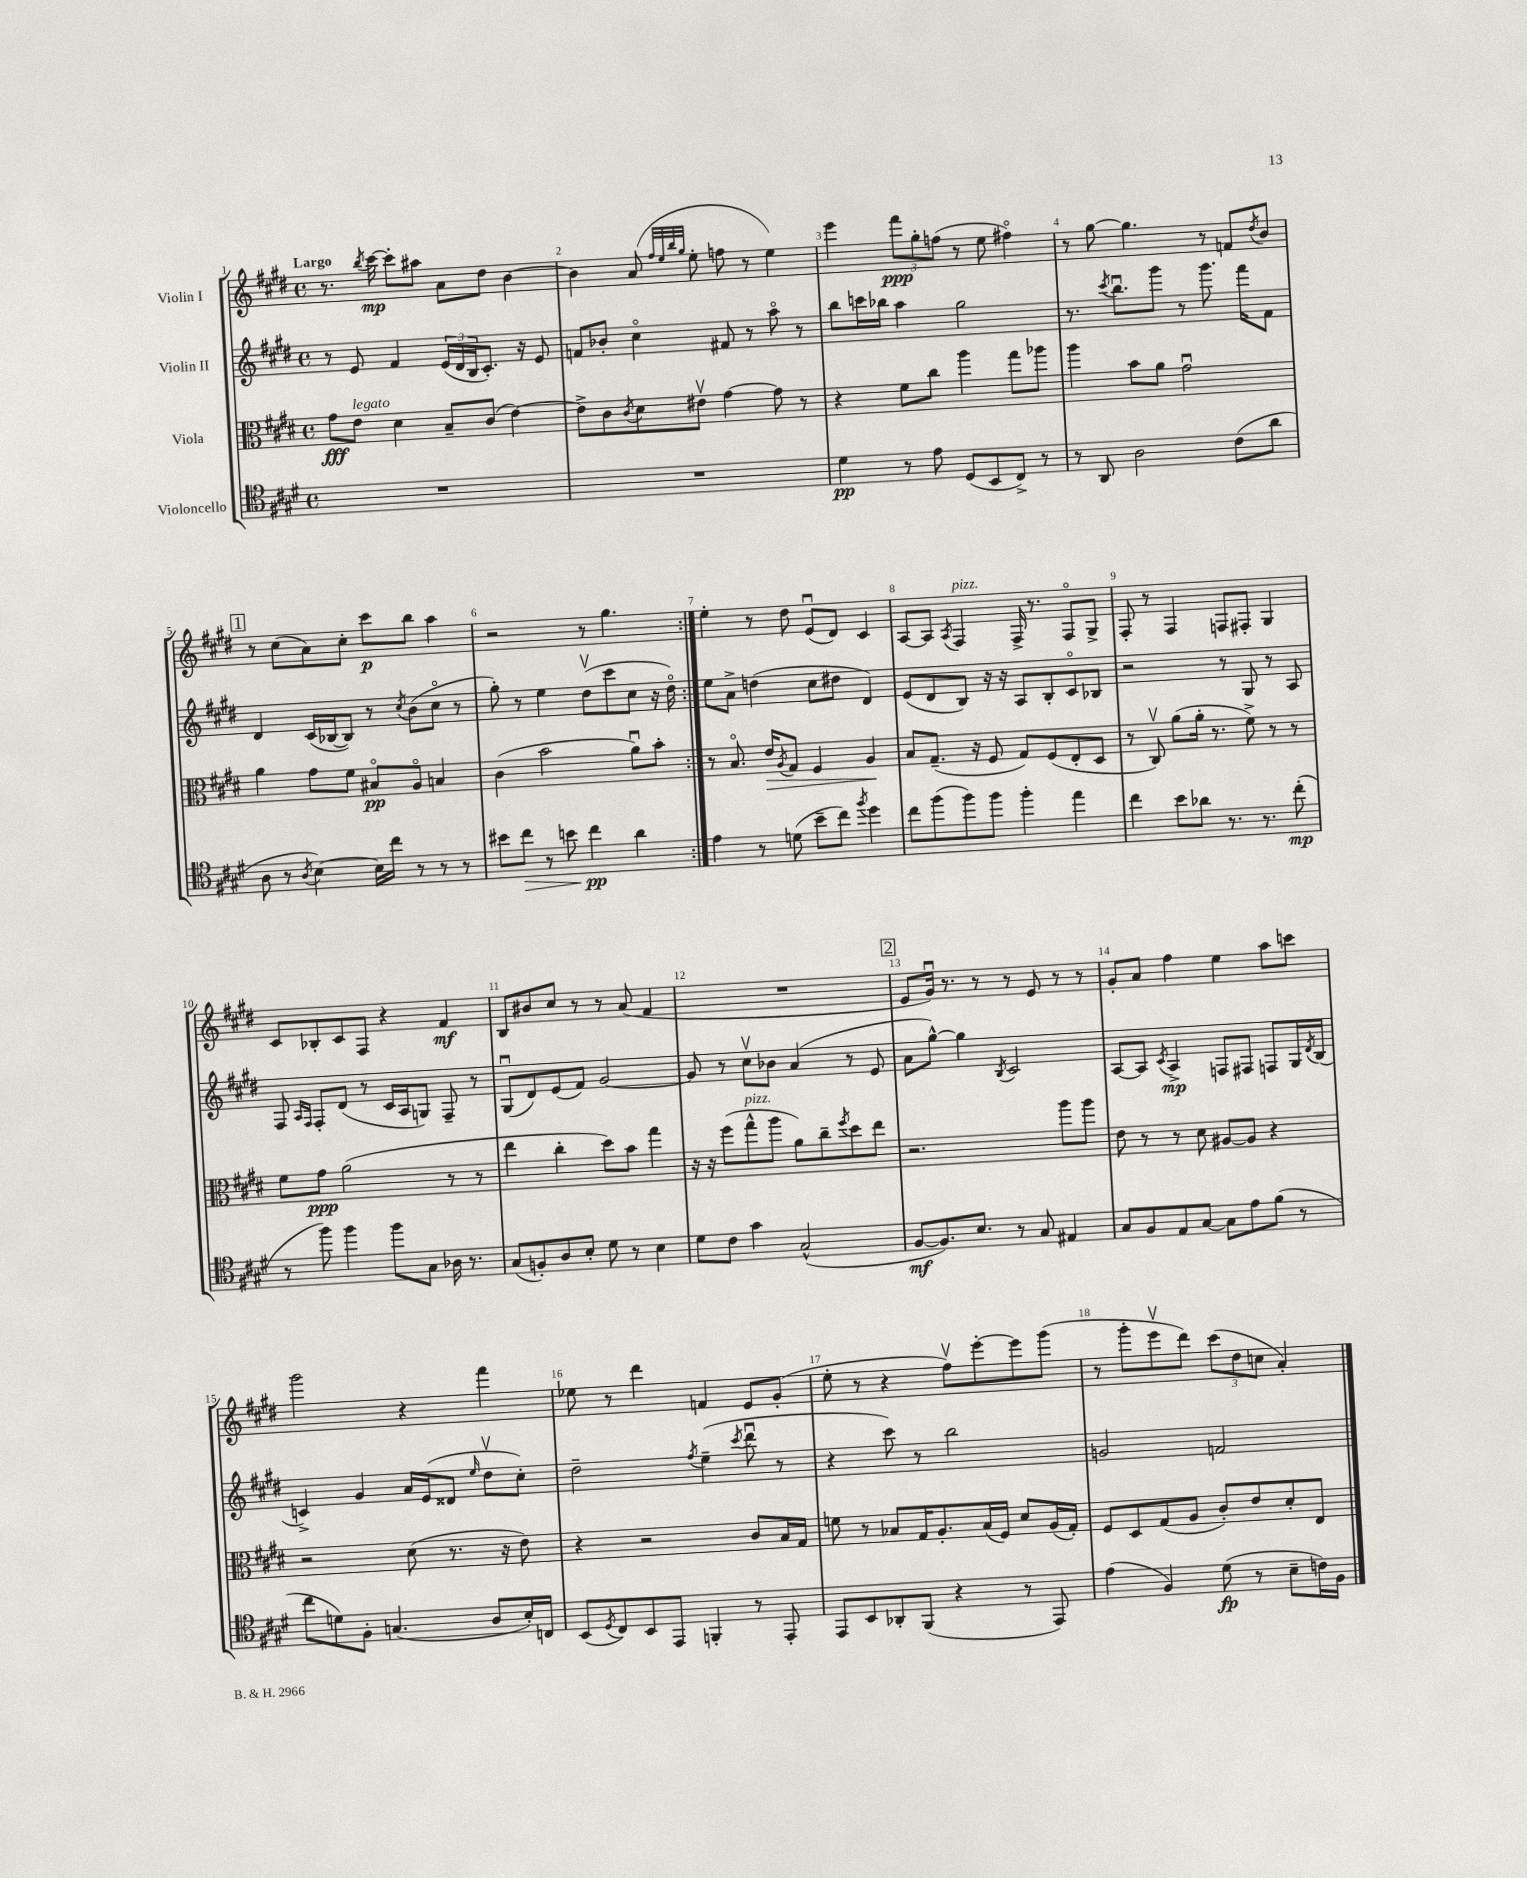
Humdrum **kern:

**kern	**kern	**kern	**kern
*staff4	*staff3	*staff2	*staff1
*clefC4	*clefC3	*clefG2	*clefG2
*k[f#c#g#d#]	*k[f#c#g#d#]	*k[f#c#g#d#]	*k[f#c#g#d#]
*M4/4	*M4/4	*M4/4	*M4/4
*met(c)	*met(c)	*met(c)	*met(c)
1r	8g#	8r	8.r
.	8e	8e	.
.	.	.	8qbb
.	.	.	[16ccc#
.	4d#	4f#	8ccc#']
.	.	.	8aa#
.	8B~	(24e	8a
.	.	24d#	.
.	.	24B	.
.	(8c#	8.c#')	8dd#
.	[4e)	.	[4b
.	.	16r	.
.	.	8e	.
=	=	=	=
1r	8e^]	8f	4b]
.	8c#	8b-'	.
.	8qc#	.	.
.	8d#	4cc#o	(8a
.	.	.	32qqff#
.	.	.	32qqee
.	.	.	32qqbb
.	.	.	32qqgg#
.	8e#v	.	8ee'
.	[4g#	8f#	8ff
.	.	8r	8r
.	8g#]	8aao	4ee)
.	8r	8r	.
=	=	=	=
4d#	4r	8bb	4eee
.	.	16ccc	.
.	.	16bb-	.
8r	8f#	4aa	12fff#
.	.	.	12gg#'
8e	8cc#	.	.
.	.	.	(12ff
(8D#	4aa	2gg#	8r
8BB	.	.	8ee
8C#^)	8gg#	.	4ff#o)
8r	8aa-	.	.
=	=	=	=
8r	4aa	8.r	8r
8AA	.	.	[8gg#
.	.	8qccc#	.
.	.	8.bbu	.
2A	8b	.	4.gg#]
.	8a	8ggg#	.
.	2g#u	8r	.
.	.	8.ggg#	8r
(8c#	.	.	8f
.	.	16fff#	.
.	.	.	8qdd#
8a	.	8f#	8b
=	=	=	=
8A	4a	4d#	8r
8r	.	.	(8cc#
8qA	.	.	.
[4B)	8g#	(16c#	8a)
.	.	[16B-	.
.	8f#	8B-])	8cc#'
16B]	8B#o	8r	8ccc#
16cc#	.	.	.
.	.	8qcc#	.
8r	8Ao	(8b	8bb
8r	4B	8cc#o	4aa
8r	.	8r	.
=	=	=	=
8b#	(4c#	8gg#')	2r
8cc#	.	8r	.
8r	2b	4ee	.
8b	.	.	.
4cc#	.	(8dd#v	8r
.	.	8ccc#	4.gg#
4a	8au)	8cc#	.
.	8b'	16r	.
.	.	16dd#o)	.
=:|!	=:|!	=:|!	=:|!
4e	8r	8ee	4ee'
.	8.Bo	8a^	.
8r	.	(4dd	8r
.	16e	.	.
.	8qA	.	.
(8d	8G#	.	8dd#
8b~	4F#	8cc#	(8eu
8cc#)	.	8dd#	8d#)
8qff#	.	.	.
4dd#	4A	4d#)	4c#
=	=	=	=
8cc#	8B	(8e	[8A
(8ff#	(8.G#~	8d#	8A]
.	.	.	8qA
8ff#)	.	8B)	4F#
.	16r	.	.
8ff#	8F#	16r	.
.	.	16r	.
4ff#'	8G#)	8A	16F#^
.	.	.	8.r
.	(8F#	8B'	.
4ee	8E'	8c#o	8F#o
.	8D#	8B-	8G#^
=	=	=	=
4cc#	8r	2r	8F#'
.	8C#v)	.	8r
8b	(8a	.	4F#
8a-	16a'	.	.
.	8.r	.	.
8.r	.	8r	8F
.	8f#^)	8G#	8F#'
8.r	.	.	.
.	8r	8r	4G#
(8cc#'	8r	8A	.
=	=	=	=
8r	8f#	8F#	8c#
.	.	16qqA	.
.	.	16qqF#	.
8ff#)	8g#	8F#'	8B-'
4ff#	(2a	(8d#	8c#
.	.	8r	8F#
8ff#	.	16c#	4r
.	.	16A	.
8G#	.	8G)	.
16A-	8r	8F#~	4f#
8.r	.	.	.
.	8r	8r	.
=	=	=	=
(8G#	4ee	(8G#u	8B
8F')	.	8d#)	8b#
8A	4cc#'	(8e	8cc#
8B'	.	8f#)	8r
8d#	8dd#)	[2g#	8r
8r	8b	.	(8a
4B	4gg#	.	4f#
=	=	=	=
8d#	16r	8g#]	1r
.	16r	.	.
8c#	(8ff#	8r	.
4g#	8gg#^^	8cc#v	.
.	8aa	8b-	.
(2G#^^	8a)	(4a	.
.	8cc#~	.	.
.	8qff#	.	.
.	8dd#	8r	.
.	8ee	8e	.
=	=	=	=
[8F#	2.r	8a	8e
8.F#])	.	[8gg#^^)	16g#u)
.	.	.	8.r
.	.	4gg#]	.
8.B	.	.	.
.	.	.	8r
.	.	8qB	.
8r	.	2c#	8r
8G#	.	.	8e
4E#	8aa	.	8r
.	8aa	.	8r
=	=	=	=
8G#	8e	[8A	8g#'
8F#	8r	8A]	8a
.	.	8qc#	.
8E	8r	4A^	4ff#
[8G#	8d#	.	.
8G#]	[8A#	8F	4ee
8e	8A#]	8F#	.
(8f#	4r	8F	8aa
8r	.	16G#	8ccc
.	.	8qd#	.
.	.	(16B	.
=	=	=	=
8cc#	2r	4c^)	2ggg#
8d)	.	.	.
8F#'	.	4g#	.
(4.G	.	.	.
.	(8d#	16a	4r
.	.	(16e	.
.	8.r	8d##	.
.	.	16qqee	.
8A	.	8dd#v	4fff#
.	16r	.	.
16B')	8e)	8cc#')	.
16C	.	.	.
=	=	=	=
(8BB	4r	2dd#~	8ee-
8qD#	.	.	.
8C#)	.	.	8r
8BB	2r	.	4ddd#
8EE	.	.	.
.	.	8qff#	.
4FF'	.	(4ee~	4f
.	.	8qccc#	.
8r	8c#	8ddd#u	8e
8EE'	16B	8r	(8g#'
.	16G#	.	.
=	=	=	=
8EE	8f	4r	8ee'
8BB	8r	.	8r
8AA-'	8B-	8ccc#)	4r
(8FF#	16G#	8r	.
.	8.A'	.	.
4r	.	2bb	8ff#v)
.	(16B-	.	[8eee'
.	16F#)	.	.
8r	8d#	.	8eee]
8EE)	(16A	.	(8ggg#
.	16G#')	.	.
=	=	=	=
(4e	8F#	2g	8r
.	8D#	.	8ggg#'
4F#)	(8G#	.	8eeev
.	8A	.	8ddd#)
(8d#	8c#')	2f	(12ccc#
.	.	.	12dd#
8r	8e	.	.
.	.	.	12cc
8B~	8d#'	.	4a')
16c)	8E	.	.
16F#	.	.	.
==	==	==	==
*-	*-	*-	*-
